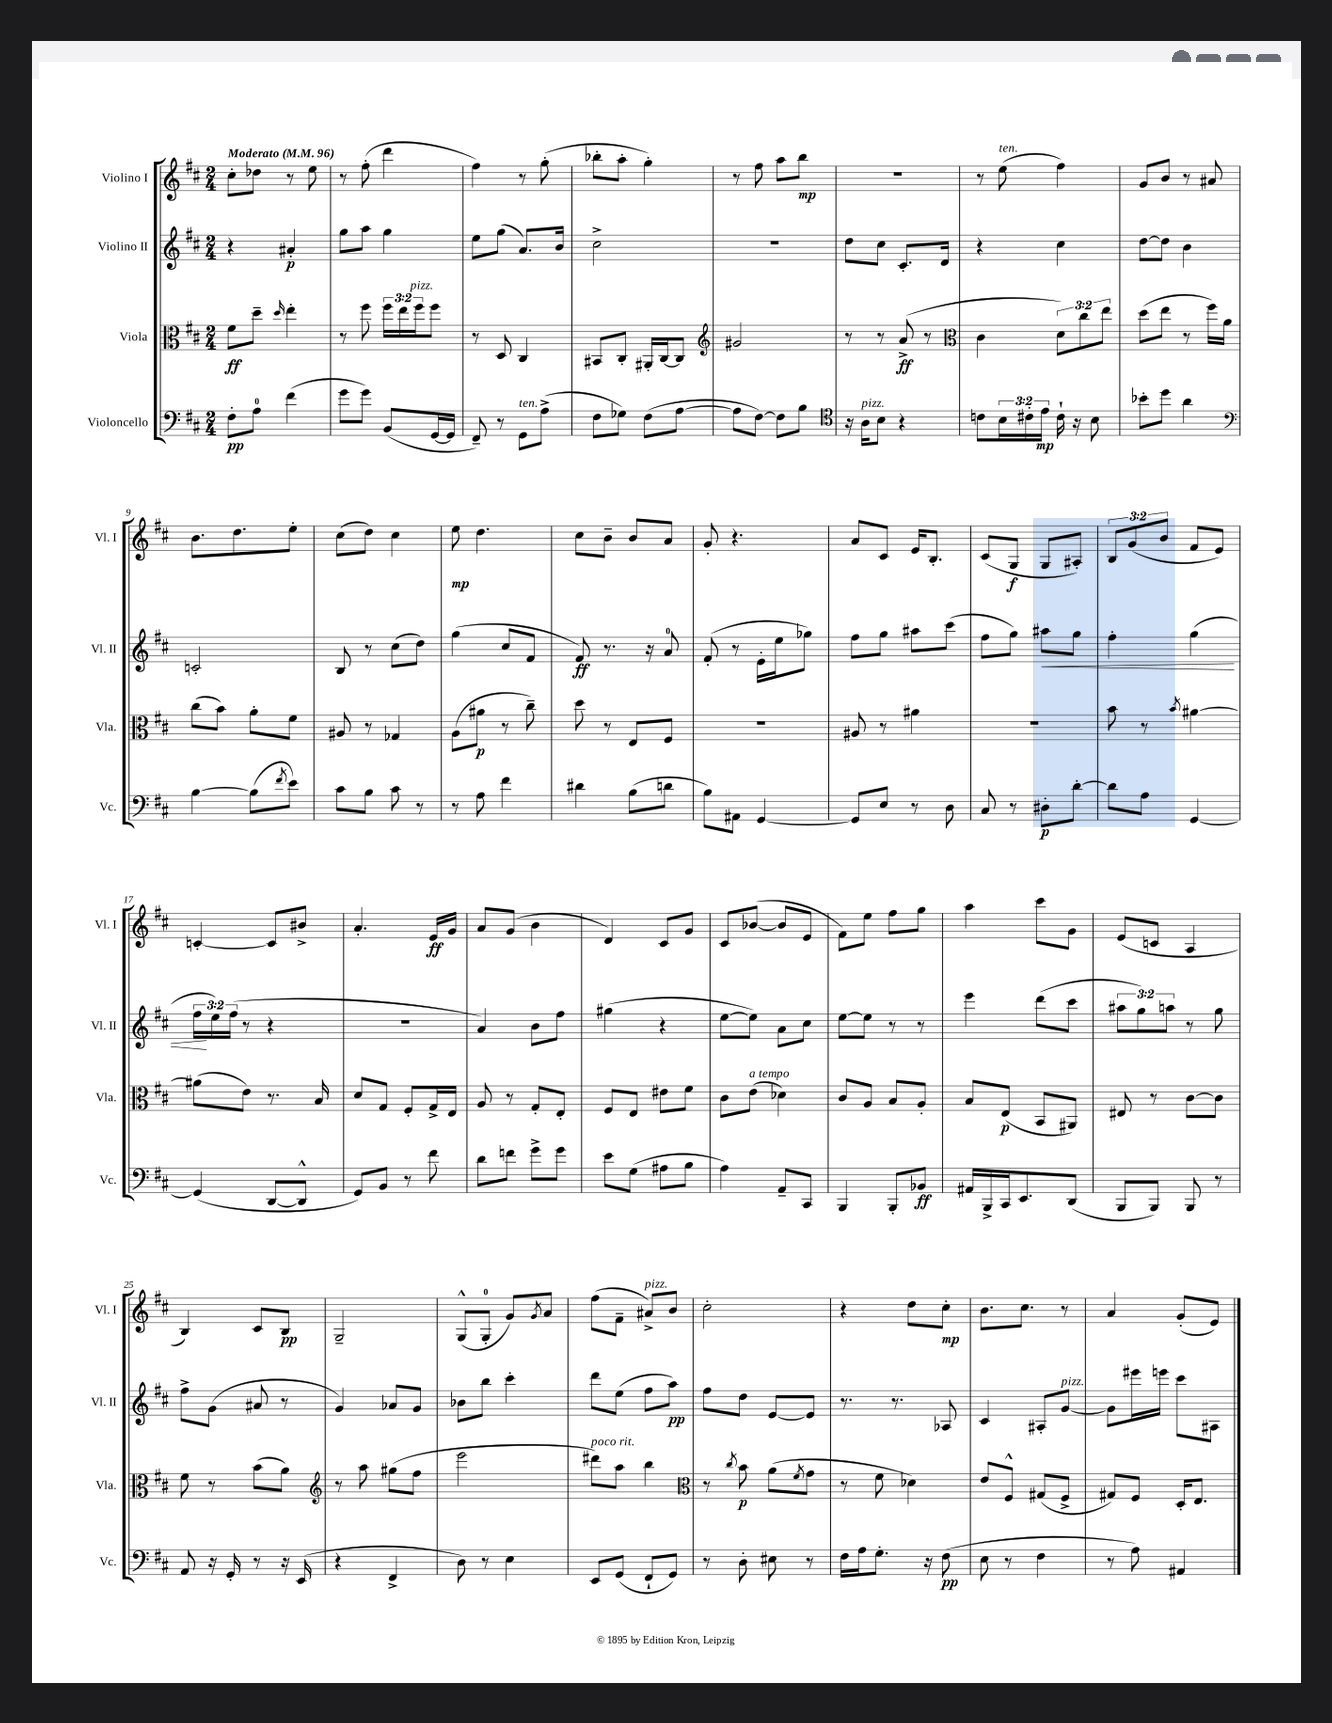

**kern	**kern	**kern	**kern
*staff4	*staff3	*staff2	*staff1
*clefF4	*clefC3	*clefG2	*clefG2
*k[f#c#]	*k[f#c#]	*k[f#c#]	*k[f#c#]
*M2/4	*M2/4	*M2/4	*M2/4
*MM96	*MM96	*MM96	*MM96
8F#'	8f#	4r	8cc#'
8A	8dd~	.	8dd-
.	16qqdd	.	.
(4f#	4ee'	4a#'	8r
.	.	.	8ee
=	=	=	=
8g	8r	8gg	8r
8g)	8ff#	8aa	(8ff#'
(8BB	24ff#	4gg	4ddd
.	24ee	.	.
.	24ff#	.	.
[16GG	8ff#	.	.
16GG]	.	.	.
=	=	=	=
8FF#~)	8r	8ee	4ff#)
8r	8D	(8gg	.
8GG	4C#	8.a)	8r
(8A^	.	.	(8gg'
.	.	16b	.
=	=	=	=
8F#	8BB#	2cc#^	8bb-'
8G-)	8C#'	.	8aa'
(8F#	16AA#'	.	4gg')
.	[16C#	.	.
[8A	8C#]	.	.
=	=	=	=
*	*clefG2	*	*
8A]	2g#	2r	8r
[8F#)	.	.	8ff#
8F#]	.	.	8aa
8B	.	.	8bb
=	=	=	=
*clefC4	*	*	*
16r	8r	8dd	2r
16A	.	.	.
8B	8r	8cc#	.
4r	(8a^	8.c#'	.
.	8r	.	.
.	.	16d	.
=	=	=	=
*	*clefC3	*	*
8c	4c#	4r	8r
24B	.	.	(8ee
24c#'	.	.	.
24e	.	.	.
16c#`	12d)	4cc#	4ff#)
16r	.	.	.
.	12cc#	.	.
8B	.	.	.
.	12ee	.	.
=	=	=	=
8b-'	(8dd	[8dd	8g
8dd	8ee	8dd]	8b
4a	8r	4b	8r
.	16ff#)	.	8a#
.	16a	.	.
=	=	=	=
*clefF4	*	*	*
[4B	(8cc#	2c'	8.b
.	8b)	.	.
.	.	.	8.dd
(8B]	8a'	.	.
8qf#	.	.	.
8e)	8f#	.	8ee'
=	=	=	=
8c#	8A#	8B	(8cc#
8B	8r	8r	8dd)
8c#	4G-	(8cc#	4cc#
8r	.	8dd)	.
=	=	=	=
8r	(8A	(4gg	8ee
8A	8a#	.	4.dd
4f#	8r	8cc#	.
.	8cc#~)	8f#	.
=	=	=	=
4d#	8dd	8f#)	8cc#
.	8r	8.r	8b~
(8B	8E	.	8b
.	.	16r	.
8d	8F#	8a	8a
=	=	=	=
8B)	2r	(8f#'	8g'
8AA#	.	8r	4.r
[4GG	.	16e'	.
.	.	16ee	.
.	.	8gg-)	.
=	=	=	=
8GG]	8A#	8ff#	8a
8E	8r	8gg	8c#
8r	4a#	8aa#	16e
.	.	.	8.B'
8D	.	(8ccc#	.
=	=	=	=
8C#	2r	8ff#	(8c#
8r	.	8gg)	8G
8D#'	.	8aa#	8G
[8d'	.	8gg	8A#')
=	=	=	=
8d]	8b	4ff#'	12B
.	.	.	(12g
8A	8r	.	.
.	.	.	12b
.	8qb	.	.
[4GG	[4a#	(4gg	8f#
.	.	.	8e)
=	=	=	=
(4GG]	(8a#]	24ff#	[4c'
.	.	24ee)	.
.	.	(24ff#	.
.	8e)	8r	.
[8DD	8.r	4r	8c]
8DD^^]	.	.	8b#^
.	16B	.	.
=	=	=	=
8GG)	8d	2r	4.a'
8BB	8G	.	.
8r	8F#'	.	.
8f#	16G^	.	16e
.	16E	.	16g
=	=	=	=
8d	8A	4a)	8a
8f	8r	.	(8g
8g^	8G'	8b	4b
8g	8E'	8ff#	.
=	=	=	=
8e	8F#	(4gg#	4d)
(8G	8E	.	.
8A#	8e#	4r	8c#
8B	8f#	.	8g
=	=	=	=
4A)	8c#	[8ee	8c#
.	(8e	8ee])	([8b-
8AA~	4d-)	8a	8b-]
8CC#	.	8cc#	8e
=	=	=	=
4BBB	8c#	[8ee	8f#)
.	8A	8ee]	8ee
8BBB'	8B	8r	8ff#
8BB-	8A'	8r	8gg
=	=	=	=
16AA#	8B	4eee	4aa
16BBB^	.	.	.
16CC#	(8E	.	.
8.EE	.	.	.
.	8BB	(8ddd	8ccc#
(8DD	8AA#)	8ccc#	8g
=	=	=	=
8BBB	8E#	12aa#	(8e
.	.	12gg)	.
8BBB)	8r	.	8c
.	.	12aa	.
8BBB	[8c#	8r	4A
8r	8c#]	8gg	.
=	=	=	=
8AA	8f#	8ff#^	4B)
16r	8r	(8g	.
16GG'	.	.	.
8r	(8b	8a#	8c#
16r	8a)	8r	8B
(16EE	.	.	.
=	=	=	=
*	*clefG2	*	*
4r	8r	4g)	2G~
.	8aa	.	.
4FF#^	(8gg#	8a-	.
.	8ff#	8g	.
=	=	=	=
8D)	2eee	8b-	(8G^^
8r	.	8bb	8G'
4E	.	4ccc#'	8g)
.	.	.	8qg
.	.	.	8a
=	=	=	=
8EE	8ddd#)	8ddd	(8ff#
(8GG	8aa	(8ee	8f#~
8FF#`	4bb	8ff#	8a#^)
8GG)	.	8aa)	8b
=	=	=	=
*	*clefC3	*	*
8r	8r	8ff#	2cc#'
.	8qcc#	.	.
8D'	8b	8dd	.
8E#	(8a	[8e	.
.	8qf#	.	.
8r	8g	8e]	.
=	=	=	=
16F#	8r	8.r	4r
16A	.	.	.
8.G'	8f#	.	.
.	.	8.r	.
.	4d-)	.	8dd
16r	.	.	.
(8F#	.	8A-	8cc#'
=	=	=	=
8E	8e	4c#	8.b
8r	8F#^^	.	.
.	.	.	8.cc#
4F#	(8G#	8A#'	.
.	8F#^	[8g	8r
=	=	=	=
8r	8G#)	8g]	4a
8A)	8F#	16eee#	.
.	.	16eee	.
4AA#	16D'	8ccc#	(8g'
.	8.E	.	.
.	.	8A#	8e)
==	==	==	==
*-	*-	*-	*-
